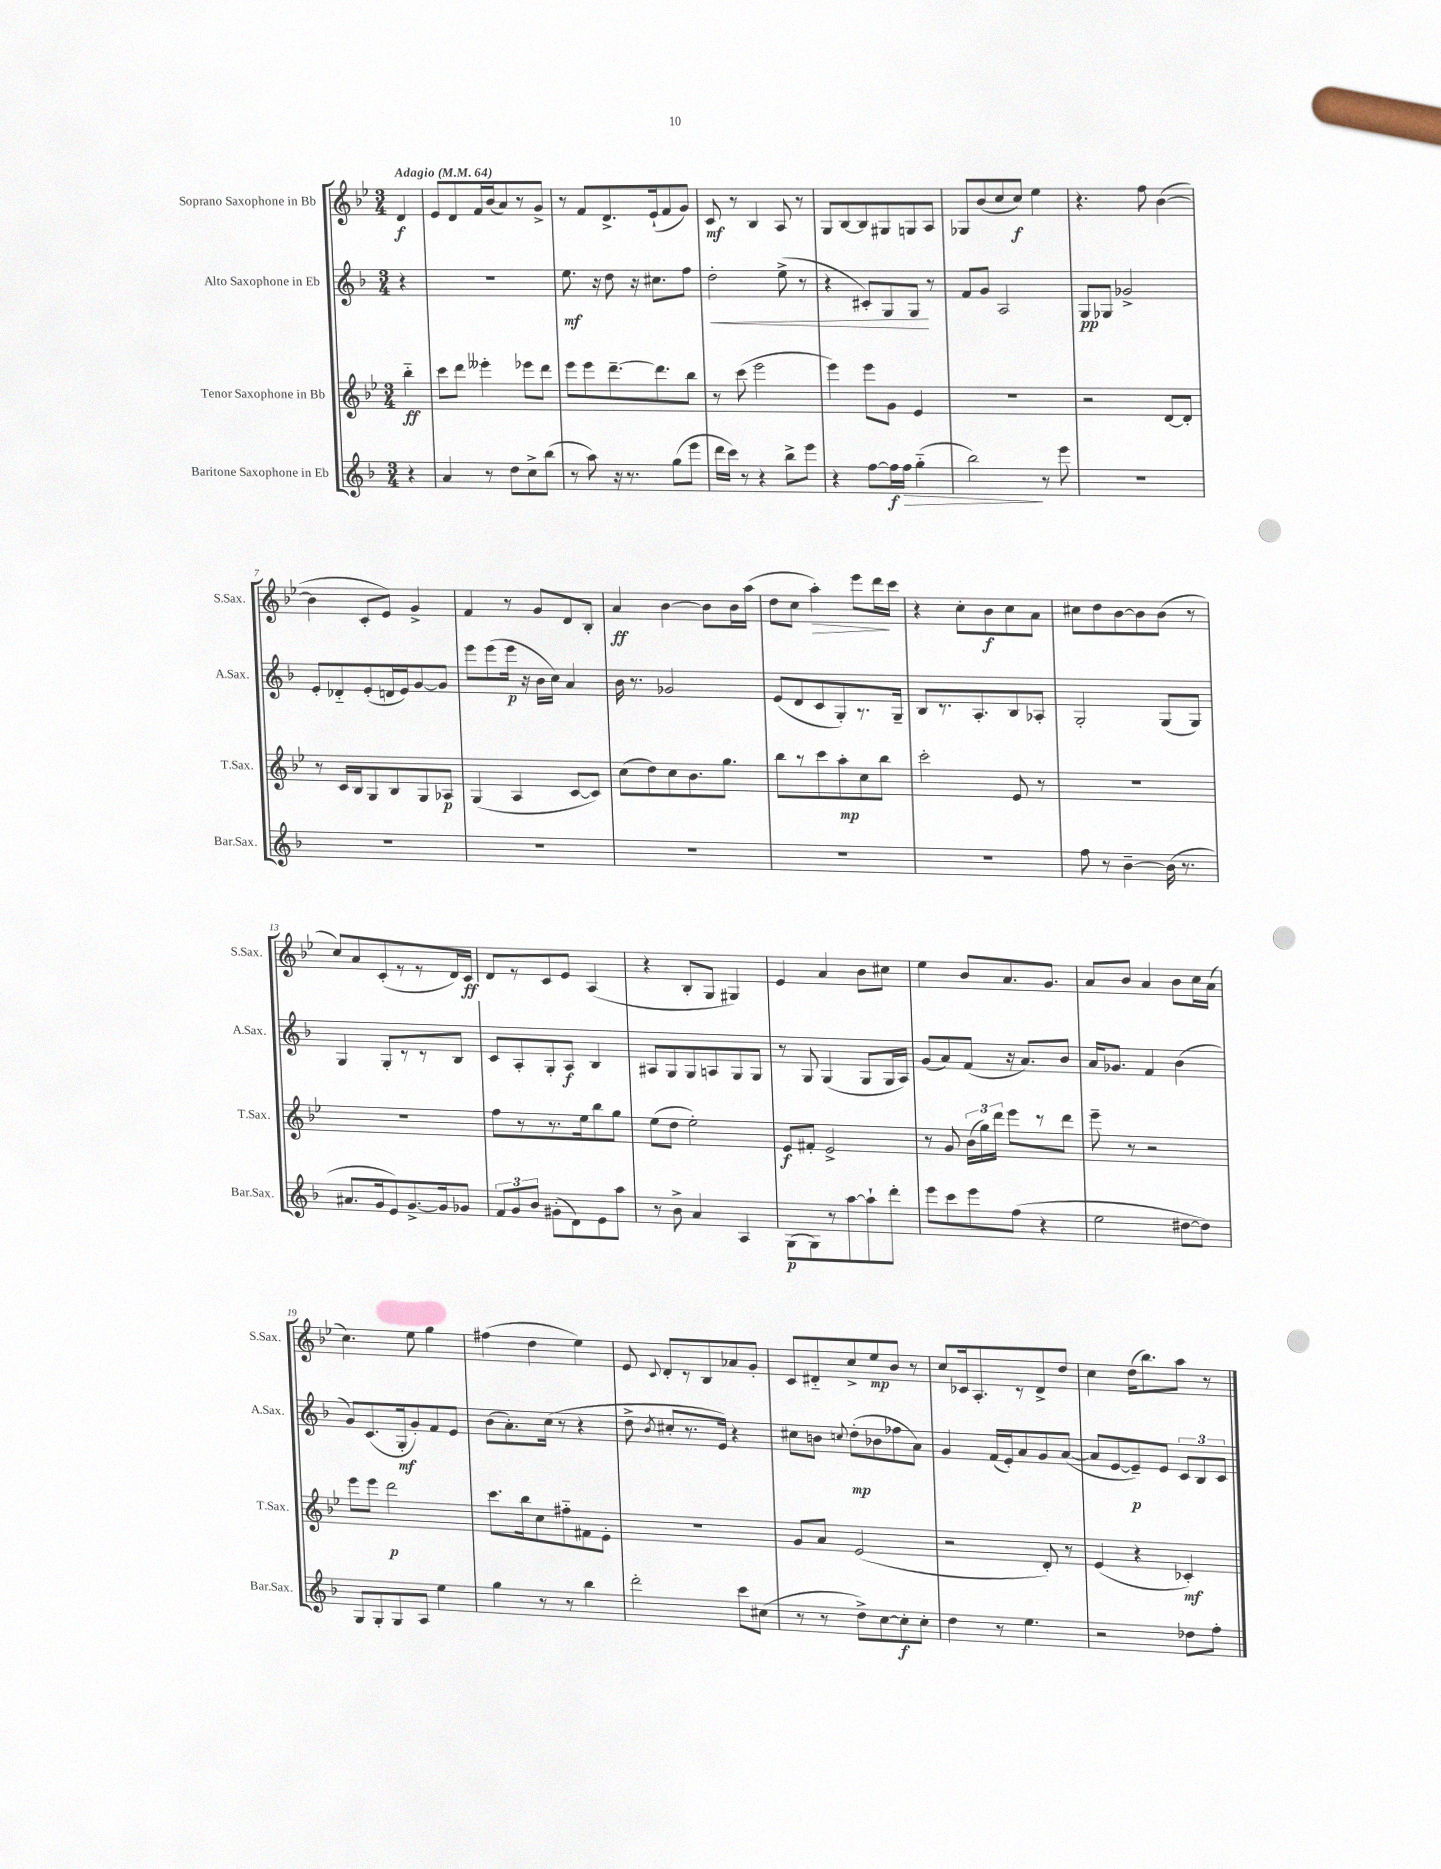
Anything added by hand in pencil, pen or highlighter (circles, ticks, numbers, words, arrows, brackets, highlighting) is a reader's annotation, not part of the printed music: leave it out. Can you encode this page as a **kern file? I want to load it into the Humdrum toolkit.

**kern	**dynam	**kern	**dynam	**kern	**dynam	**kern	**dynam
*part4	*part4	*part3	*part3	*part2	*part2	*part1	*part1
*staff4	*staff4	*staff3	*staff3	*staff2	*staff2	*staff1	*staff1
*I"Baritone Saxophone in Eb	*	*I"Tenor Saxophone in Bb	*	*I"Alto Saxophone in Eb	*	*I"Soprano Saxophone in Bb	*
*I'Bar.Sax.	*	*I'T.Sax.	*	*I'A.Sax.	*	*I'S.Sax.	*
*clefG2	*	*clefG2	*	*clefG2	*	*clefG2	*
*k[b-]	*	*k[b-e-]	*	*k[b-]	*	*k[b-e-]	*
*M3/4	*	*M3/4	*	*M3/4	*	*M3/4	*
*MM64	*	*MM64	*	*MM64	*	*MM64	*
=	=	=	=	=	=	=	=
!	!	!	!	!	!	!LO:TX:a:B:t=Adagio	!
4r	.	4bb-\	ff	4r	.	4d/	f
=1	=1	=1	=1	=1	=1	=1	=1
4a/	.	8ccc\L	.	2.r	.	8e-/L	.
.	.	8ddd\J	.	.	.	8d/	.
8r	.	4eee--X'\	.	.	.	16f/L	.
.	.	.	.	.	.	(16b-/J	.
8dd\L	.	.	.	.	.	8a/)	.
8cc^\	.	8eee-X\L	.	.	.	8r	.
(8bb-\J	.	8ddd\J	.	.	.	8g^/J	.
=2	=2	=2	=2	=2	=2	=2	=2
8r	.	8eee-\L	.	8.ee\	mf	8r	.
8aa\)	.	8eee-\	.	.	.	8f/L	.
.	.	.	.	16r	.	.	.
16r	.	[8.ddd~\	.	8dd\	.	8.d^/	.
8.r	.	.	.	.	.	.	.
.	.	.	.	16r	.	.	.
.	.	8.ddd\]	.	8.cc#X\L	.	(16e-`/k	.
(8gg\L	.	.	.	.	.	8f/	.
8eee\J	.	8bb-\J	.	8ff\J	.	8g/J)	.
=3	=3	=3	=3	=3	=3	=3	=3
!	!	!	!	!	!LO:HP:b	!	!
16ddd\LL	.	8r	.	2dd'\	<	8c/	mf
16ccc\JJ)	.	.	.	.	.	.	.
8r	.	(8ccc\	.	.	.	8r	.
4r	.	2eee-\	.	.	.	4B-/	.
8bb-^\L	.	.	.	(8ee^\	.	8A/	.
8eee\J	.	.	.	8r	.	8r	.
=4	=4	=4	=4	=4	=4	=4	=4
4r	.	4eee-\)	.	4r	.	8G/L	.
.	.	.	.	.	.	[8B-/	.
[8ff\L	.	8eee-\L	.	8c#X'/L)	.	8B-/]	.
16ff\L]	f	8g\J	.	8G/	.	8G#X/	.
!	!LO:HP:b	!	!	!	!	!	!
16ff\JJ	>	.	.	.	.	.	.
(4gg\	.	4e-/	.	8G/J	.	8Gn/	.
.	.	.	.	8r	[	8A/J	.
=5	=5	=5	=5	=5	=5	=5	=5
2bb-\)	.	2.r	.	8f/L	.	8G-X/L	.
.	.	.	.	8g/J	.	(8b-/	.
.	.	.	.	2A/	.	8cc/	.
.	.	.	.	.	.	8cc/J)	f
8r	]	.	.	.	.	4ee-\	.
8eee\	.	.	.	.	.	.	.
=6	=6	=6	=6	=6	=6	=6	=6
2.r	.	2r	.	8G/L	pp	4.r	.
.	.	.	.	8G-X/J	.	.	.
.	.	.	.	2g-X^/	.	.	.
.	.	.	.	.	.	8ff\	.
.	.	[8d/L	.	.	.	([4b-\	.
.	.	8d'/J]	.	.	.	.	.
!!LO:LB:g=z
=7	=7	=7	=7	=7	=7	=7	=7
2.r	.	8r	.	8e'/L	.	4b-\]	.
.	.	16c/LL	.	8d-X/	.	.	.
.	.	16B-/J	.	.	.	.	.
.	.	8G/	.	(8e'/	.	8c'/L	.
.	.	8B-/	.	16dn/L	.	8e-/J)	.
.	.	.	.	16e/J)	.	.	.
.	.	8G/	.	[8g/	.	4g^/	.
.	.	8A-X/J	p	8g/J]	.	.	.
=8	=8	=8	=8	=8	=8	=8	=8
2.r	.	(4G/	.	8eee\L	.	4f/	.
.	.	.	.	(8eee\	.	.	.
.	.	4A/	.	16eee\Jk	p	8r	.
.	.	.	.	16r	.	.	.
.	.	.	.	16b-\LL	.	8g/L	.
.	.	.	.	16cc\JJ)	.	.	.
.	.	[8c/L	.	4a/	.	8d/	.
.	.	8c/J])	.	.	.	8B-'/J	.
=9	=9	=9	=9	=9	=9	=9	=9
2.r	.	(8cc\L	.	16b-\	.	4a/	ff
.	.	.	.	8.r	.	.	.
.	.	8dd\)	.	.	.	.	.
.	.	8cc\	.	2g-X/	.	[4b-\	.
.	.	8.b-\	.	.	.	.	.
.	.	.	.	.	.	8b-\L]	.
.	.	8.gg\J	.	.	.	.	.
.	.	.	.	.	.	16b-\L	.
.	.	.	.	.	.	(16aa\JJ	.
=10	=10	=10	=10	=10	=10	=10	=10
2.r	.	8bb-\L	.	(8e/L	.	8dd\L	.
.	.	8r	.	8d/	.	8cc\J	.
!	!	!	!	!	!	!	!LO:HP:b
.	.	8ccc\	.	8c/	.	4aa'\)	>
.	.	8aa'\	mp	8G'/)	.	.	.
.	.	8cc\	.	8.r	.	8eee-\L	.
.	.	8bb-\J	.	.	.	16ddd\L	.
.	.	.	.	16G~/Jk	.	16ccc\JJ	]
=11	=11	=11	=11	=11	=11	=11	=11
2.r	.	2ccc'\	.	8B-/L	.	4r	.
.	.	.	.	8.r	.	.	.
.	.	.	.	.	.	8cc'\L	.
.	.	.	.	8.A'/	.	.	.
.	.	.	.	.	.	8b-\	f
.	.	8e-/	.	8B-/	.	8cc\	.
.	.	8r	.	8A-X'/J	.	8a\J	.
=12	=12	=12	=12	=12	=12	=12	=12
8ff\	.	2.r	.	2G'/	.	8cc#X\L	.
8r	.	.	.	.	.	8dd\	.
[4b-~\	.	.	.	.	.	[8b-\	.
.	.	.	.	.	.	8b-\]	.
(16b-\]	.	.	.	(8G/L	.	(8b-\J	.
8.r	.	.	.	.	.	.	.
.	.	.	.	8G/J)	.	8r	.
!!LO:LB:g=z
=13	=13	=13	=13	=13	=13	=13	=13
8.a#X/L	.	2.r	.	4G/	.	8cc/L)	.
.	.	.	.	.	.	8a/	.
16g/k	.	.	.	.	.	.	.
8e/)	.	.	.	8G'/L	.	(8c'/	.
[8.g^/	.	.	.	8r	.	8r	.
.	.	.	.	8r	.	8r	.
16g/k]	.	.	.	.	.	.	.
8g-X/J	.	.	.	8B-/J	.	16d/L)	.
.	.	.	.	.	.	16c/JJ	ff
=14	=14	=14	=14	=14	=14	=14	=14
12f/L	.	8ff\L	.	8c/L	.	8d/L	.
12g/	.	.	.	.	.	.	.
.	.	8r	.	8A'/	.	8r	.
12b-/J	.	.	.	.	.	.	.
(8g#X'\L	.	8.r	.	8G'/	.	8c/	.
8d\)	.	.	.	8A/J	f	8e-/J	.
.	.	16ee-\k	.	.	.	.	.
8e\	.	8bb-\	.	4B-/	.	(4A/	.
8aa\J	.	8gg\J	.	.	.	.	.
=15	=15	=15	=15	=15	=15	=15	=15
8r	.	(8ee-\L	.	8A#X/L	.	4r	.
8b-^\	.	8dd\J	.	8G/	.	.	.
4a/	.	2ee-'\)	.	8G/	.	8B-'/L	.
.	.	.	.	8An/	.	8G/J	.
4A/	.	.	.	8G/	.	4G#X/)	.
.	.	.	.	8G/J	.	.	.
=16	=16	=16	=16	=16	=16	=16	=16
(8G\L	p	8e-/L	f	8r	.	4e-/	.
8G\)	.	8f#X'/J	.	8G/	.	.	.
8r	.	2e-^/	.	(4G/	.	4a/	.
[8aa\	.	.	.	.	.	.	.
8aa`\]	.	.	.	8G/L	.	8b-\L	.
8ddd'\J	.	.	.	16G/L	.	8cc#X\J	.
.	.	.	.	16A/JJ)	.	.	.
=17	=17	=17	=17	=17	=17	=17	=17
8eee\L	.	8r	.	(8g/L	.	4ee-\	.
8ccc\	.	8g/	.	8a/)	.	.	.
8eee\	.	(24b-\LL	.	(8f/J	.	8b-/L	.
.	.	24gg\)	.	.	.	.	.
.	.	24ddd\JJ	.	.	.	.	.
(8ff\J	.	8eee-\L	.	16r	.	8.a/	.
.	.	.	.	8.a/L)	.	.	.
4r	.	8r	.	.	.	.	.
.	.	.	.	.	.	8.g/J	.
.	.	8ddd\J	.	8b-/J	.	.	.
=18	=18	=18	=18	=18	=18	=18	=18
2ee\	.	8eee-~\	.	16a/KL	.	8a/L	.
.	.	.	.	8.g-X/J	.	.	.
.	.	8r	.	.	.	8b-/J	.
.	.	2r	.	4f/	.	4a/	.
[8dd#X\L	.	.	.	(4b-\	.	8b-\L	.
8dd#\J])	.	.	.	.	.	16cc\L	.
.	.	.	.	.	.	(16a\JJ	.
!!LO:LB:g=z
=19	=19	=19	=19	=19	=19	=19	=19
8G/L	.	8eee-\L	.	8g/L)	.	4.cc\)	.
8G'/	.	8eee-\J	.	(8.c/	.	.	.
8G/	.	2ddd\	p	.	.	.	.
.	.	.	.	16G'/k	mf	.	.
8A/J	.	.	.	8g'/)	.	8ee-\	.
4ee\	.	.	.	8f/	.	4gg\	.
.	.	.	.	8e/J	.	.	.
=20	=20	=20	=20	=20	=20	=20	=20
4gg\	.	8.ccc\L	.	(8b-\L	.	(4ff#X\	.
.	.	.	.	8.a'\)	.	.	.
.	.	16bb-\k	.	.	.	.	.
8r	.	8cc\	.	.	.	4dd\	.
.	.	.	.	(16cc\Jk	.	.	.
8r	.	8ff#X\	.	8r	.	.	.
4bb-\	.	8f#X\	.	4r	.	4ee-\)	.
.	.	8e-'\J	.	.	.	.	.
=21	=21	=21	=21	=21	=21	=21	=21
2ddd'\	.	2.r	.	8dd^\	.	8e-/	.
.	.	.	.	8qb-/	.	8qqc/	.
.	.	.	.	8cc#X'/L	.	8d'/L	.
.	.	.	.	8.r	.	8r	.
.	.	.	.	.	.	8B-/	.
.	.	.	.	16e/Jk)	.	.	.
8ccc\L	.	.	.	4r	.	8a-X/	.
(8cc#X\J	.	.	.	.	.	8g'/J	.
=22	=22	=22	=22	=22	=22	=22	=22
8r	.	8g/L	.	8cc#X\L	.	8c/L	.
8r	.	8a/J	.	8bn\J	.	8d#X/	.
.	.	.	.	8qqccn/	.	.	.
8dd^\L)	.	(2e-/	.	(8dd'\L	mp	8cc^/	.
[8cc\	.	.	.	8b-X\	.	8ee-/	mp
8cc'\]	f	.	.	8ff-X\	.	8b-/J	.
8cc'\J	.	.	.	8a\J)	.	8r	.
=23	=23	=23	=23	=23	=23	=23	=23
4dd\	.	2r	.	4g/	.	8cc/L	.
.	.	.	.	.	.	16c-X/k	.
.	.	.	.	.	.	8.A'/	.
8r	.	.	.	(16f/LL	.	.	.
.	.	.	.	16e'/J)	.	.	.
4.ee\	.	.	.	8a/	.	8r	.
.	.	8d'/)	.	8g/	.	8d^/	.
.	.	8r	.	([8a/J	.	8dd/J	.
=24	=24	=24	=24	=24	=24	=24	=24
2r	.	(4e-/	.	8a/L]	.	4cc\	.
.	.	.	.	[8e/	.	.	.
.	.	4r	.	8e~/])	p	(16dd\KL	.
.	.	.	.	.	.	8.bb-\)	.
.	.	.	.	8e/J	.	.	.
8dd-X\L	.	4c-X'/)	mf	12c/L	.	8aa\J	.
.	.	.	.	12B-/	.	.	.
8ff'\J	.	.	.	.	.	8r	.
.	.	.	.	12c/J	.	.	.
==	==	==	==	==	==	==	==
*-	*-	*-	*-	*-	*-	*-	*-
